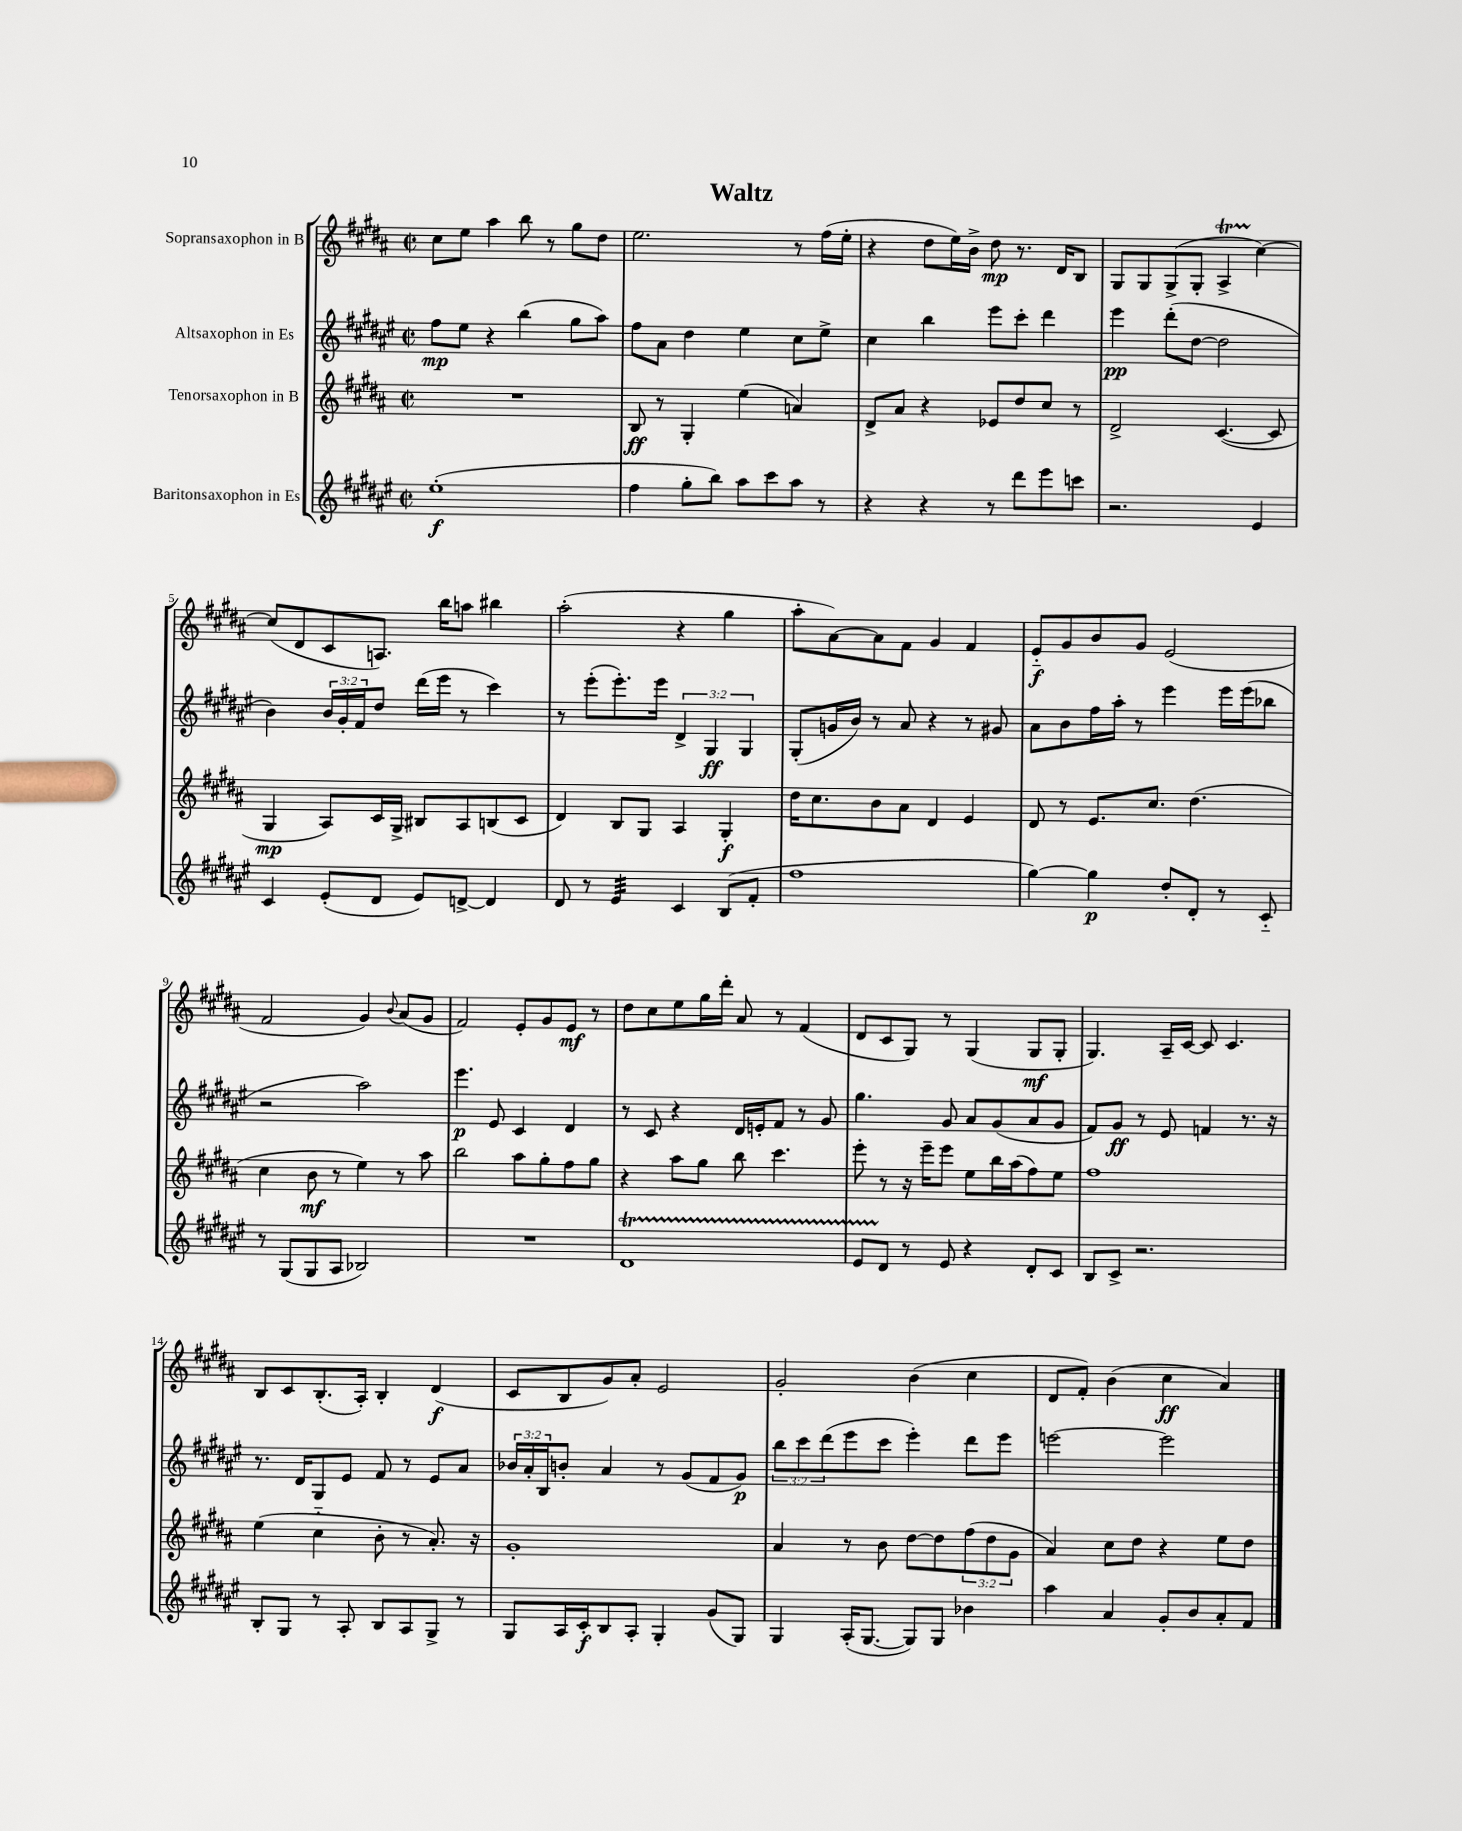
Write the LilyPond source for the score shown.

\header { title = "Waltz" }
<<
\new StaffGroup <<
\new Staff = "s0" \with { instrumentName = "Sopransaxophon in B" } {
    \clef treble \key b \major \defaultTimeSignature \time 2/2
    cis''8 e''8 ais''4 b''8 r8 gis''8 dis''8 |
    e''2. r8 fis''16( e''16-. |
    r4 dis''8 e''16) b'16-> dis''8\mp r8. dis'16 b8 |
    gis8 gis8 gis8->( gis8-. ais4->\startTrillSpan cis''4~\stopTrillSpan) |
    cis''8( dis'8 cis'8 a8.) b''16 a''8 bis''4 |
    ais''2-.( r4 gis''4 |
    ais''8-. ais'8~) ais'8 fis'8 gis'4 fis'4 |
    e'8-_\f gis'8 b'8 gis'8 e'2( |
    fis'2 gis'4) \appoggiatura { b'8 } ais'8( gis'8 |
    fis'2) e'8-. gis'8 e'8\mf r8 |
    dis''8 cis''8 e''8 gis''16 dis'''16-. ais'8 r8 fis'4( |
    dis'8 cis'8 gis8) r8 gis4( gis8\mf gis8-. |
    gis4.) ais16-- cis'16~ cis'8 cis'4. |
    b8 cis'8 b8.-.( ais16-.) b4-. dis'4\f( |
    cis'8 b8 gis'8) ais'8-. e'2 |
    gis'2-. b'4( cis''4 |
    dis'8 fis'8-.) b'4( cis''4\ff ais'4) \bar "|." |
}
\new Staff = "s1" \with { instrumentName = "Altsaxophon in Es" } {
    \clef treble \key fis \major \defaultTimeSignature \time 2/2 \override Staff.TupletNumber.text = #tuplet-number::calc-fraction-text
    fis''8\mp eis''8 r4 b''4( gis''8 ais''8) |
    fis''8 ais'8 dis''4 eis''4 cis''8 eis''8-> |
    cis''4 b''4 eis'''8 cis'''8-. dis'''4 |
    eis'''4\pp dis'''8-.( dis''8~ dis''2 |
    b'4) \tuplet 3/2 { b'16 gis'16-. fis'16 } dis''8 dis'''16( eis'''16 r8 cis'''4) |
    r8 eis'''8-.( eis'''8.-.) eis'''16 \tuplet 3/2 { dis'4-> gis4\ff gis4 } |
    gis8-.( g'16 b'16) r8 ais'8 r4 r8 gis'8 |
    ais'8 b'8 fis''16 ais''16-. r8 eis'''4 eis'''16 eis'''16( bes''8 |
    r2 ais''2) |
    eis'''4.\p eis'8 cis'4 dis'4 |
    r8 cis'8 r4 dis'16 e'16-. fis'8 r8 gis'8 |
    gis''4. gis'8 ais'8 gis'8( ais'8 gis'8 |
    fis'8) gis'8\ff r8 eis'8 f'4 r8. r16 |
    r8. dis'16 gis8 eis'8 fis'8 r8 eis'8 ais'8 |
    \tuplet 3/2 { bes'16 ais'16-. b16 } b'8-. ais'4 r8 gis'8( fis'8 gis'8\p) |
    \tuplet 3/2 { b''8 cis'''8 dis'''8( } eis'''8 cis'''8 eis'''4-.) dis'''8 eis'''8 |
    e'''2~ e'''2 \bar "|." |
}
\new Staff = "s2" \with { instrumentName = "Tenorsaxophon in B" } {
    \clef treble \key b \major \defaultTimeSignature \time 2/2 \override Staff.TupletNumber.text = #tuplet-number::calc-fraction-text
    R1 |
    b8\ff r8 gis4-. e''4( a'4) |
    dis'8-> ais'8 r4 ees'8 dis''8 cis''8 r8 |
    dis'2-> cis'4.~( cis'8 |
    gis4\mp ais8) cis'16 gis16-> bis8 ais8 b8( cis'8 |
    dis'4) b8 gis8 ais4 gis4-.\f |
    dis''16 cis''8. b'8 ais'8 dis'4 e'4 |
    dis'8 r8 e'8. cis''8. dis''4.( |
    cis''4 b'8\mf r8 e''4) r8 ais''8 |
    b''2 ais''8 gis''8-. fis''8 gis''8 |
    r4 ais''8 gis''8 b''8 cis'''4. |
    e'''8-. r8 r16 e'''16-- e'''8 e''8 b''16 ais''16( fis''8) e''8 |
    fis''1 |
    e''4( cis''4-_ b'8-. r8 ais'8.-.) r16 |
    gis'1-. |
    ais'4 r8 b'8 dis''8~ dis''8 \tuplet 3/2 { fis''8( dis''8 gis'8 } |
    ais'4) cis''8 dis''8 r4 e''8 dis''8 \bar "|." |
}
\new Staff = "s3" \with { instrumentName = "Baritonsaxophon in Es" } {
    \clef treble \key fis \major \defaultTimeSignature \time 2/2
    eis''1-.\f( |
    fis''4 gis''8-. b''8) ais''8 cis'''8 ais''8 r8 |
    r4 r4 r8 dis'''8 eis'''8 c'''8 |
    r2. eis'4 |
    cis'4 eis'8-.( dis'8 eis'8) d'8~-> d'4 |
    dis'8 r8 eis'4:32 cis'4 b8( fis'8-. |
    fis''1 |
    gis''4~) gis''4\p dis''8-. dis'8-. r8 cis'8-_ |
    r8 gis8( gis8 ais8 bes2) |
    R1 |
    dis'1\startTrillSpan |
    eis'8 dis'8\stopTrillSpan r8 eis'8 r4 dis'8-. cis'8 |
    b8 cis'8-> r2. |
    b8-. gis8 r8 ais8-. b8 ais8 gis8-> r8 |
    gis8 ais16 cis'16-.\f b8 ais8-. gis4-. gis'8( gis8) |
    gis4 ais16-.( gis8.~ gis8) gis8 bes'4 |
    ais''4 ais'4 gis'8-. b'8 ais'8-. fis'8 \bar "|." |
}
>>
>>
